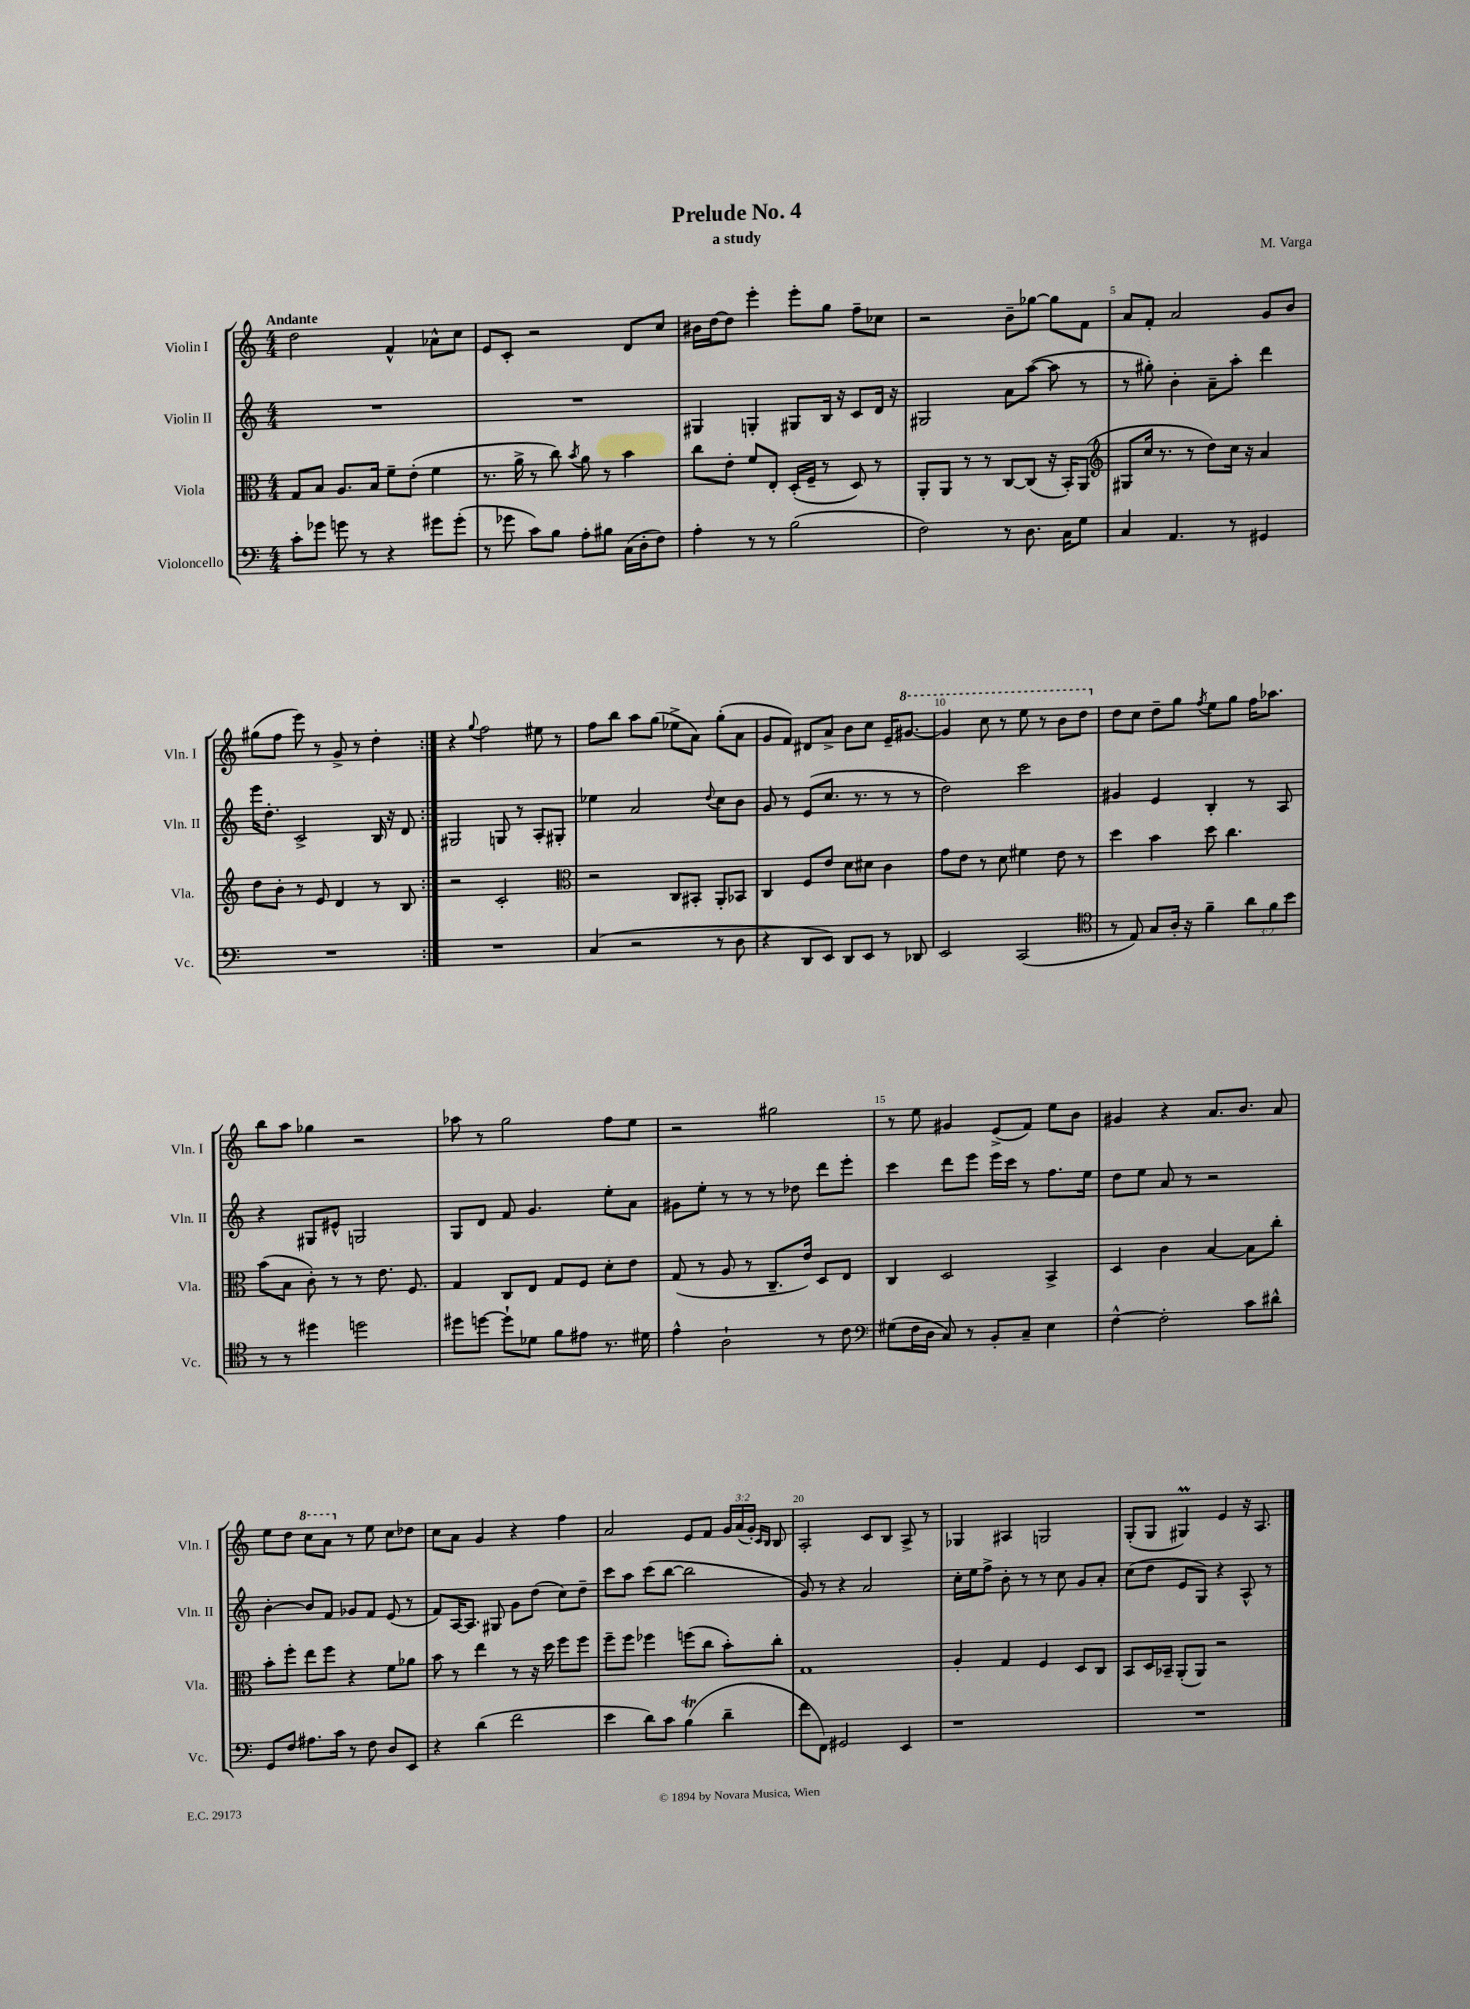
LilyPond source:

\header { title = "Prelude No. 4" composer = "M. Varga" subtitle = "a study" }
<<
\new StaffGroup <<
\new Staff = "s0" \with { instrumentName = "Violin I" shortInstrumentName = "Vln. I" } {
    \clef treble \key c \major \numericTimeSignature \time 4/4 \override Staff.TupletNumber.text = #tuplet-number::calc-fraction-text \tempo "Andante"
    \autoBeamOff \repeat volta 2 { d''2 f'4-^ aes'8[-^ c''8] |
    e'8[ c'8]-. r2 d'8[ c''8] |
    bis'16[ d''16~ d''8] e'''4-. e'''8[-. g''8] f''8[-- ces''8] |
    r2 b'8[-- ges''8]~ ges''8[ f'8] |
    a'8[ f'8]-. a'2 g'8[ b'8] |
    gis''8[( f''8] e'''8) r8 g'8-> r8 d''4-. | }
    r4 \appoggiatura { g''8 } f''2 eis''8 r8 |
    f''8[ b''8] a''8[ g''8]( ees''8[-> a'8]) g''8[-.( a'8] |
    g'8[ f'8]) dis'8[ a'8]-> b'8[ c''8] e'16[-- \ottava #1 gis''8.]~ |
    gis''4 c'''8 r8 e'''8 r8 b''8[ d'''8] \ottava #0 |
    d''8[ c''8] d''8[-- g''8] \acciaccatura { f''8 } e''8[ g''8] f''16[ aes''8.] |
    b''8[ a''8] ges''4 r2 |
    aes''8 r8 g''2 f''8[ e''8] |
    r2 gis''2 |
    r8 e''8 gis'4 e'8[->( f'8]) e''8[ b'8] |
    gis'4 r4 a'8.[ b'8.] a'8 |
    e''8[ d''8] \ottava #1 c'''8[ a''8] \ottava #0 r8 e''8 c''8[ des''8] |
    c''8[ a'8] g'4 r4 f''4 |
    a'2 e'8[ f'8] \tuplet 3/2 { g'16[ a'16( g'16]-.) } \grace { c'16[ b16] } b8 |
    a2-. c'8[ b8] a8-> r8 |
    ges4 ais4 g2 |
    g8[-.( g8] gis4\prall) e'4 r16 a8. \bar "|." |
}
\new Staff = "s1" \with { instrumentName = "Violin II" shortInstrumentName = "Vln. II" } {
    \clef treble \key c \major \numericTimeSignature \time 4/4
    \autoBeamOff \repeat volta 2 { R1 |
    R1 |
    gis4 g4-. gis8[ b16] r16 c'8[ d'16] r16 |
    gis2 a'8[ a''8]~( a''8 r8 |
    r8 gis''8-.) b'4-. a'8[-- a''8]-. d'''4 |
    e'''16[ d''8.]-. c'2-> b16 r16 d'8 | }
    gis2 g8 r8 a8[-. gis8]-. |
    ees''4 a'2 \appoggiatura { d''8 } c''8[ b'8] |
    g'8 r8 e'8[( c''8.] r8. r8 r8 |
    d''2) c'''2 |
    gis'4 e'4 b4-. r8 a8 |
    r4 gis8[ eis'8]-^ g2 |
    g8[ d'8] f'8 g'4. e''8[-. a'8] |
    gis'8[ e''8]-. r8 r8 r8 des''8 d'''8[ e'''8]-. |
    c'''4 d'''8[ e'''8] e'''16[ c'''16] r8 f''8.[ e''16] |
    d''8[ e''8] a'8 r8 r2 |
    b'4~-. b'8[ f'8] ges'8[ f'8] e'8( r8 |
    f'8[) a16~ a8.] gis8 g'8[ d''8]( c''8[) d''8]-- |
    c'''8[ a''8] c'''8[( b''8]~ b''2 |
    g'8) r8 r4 a'2 |
    c''16[-. e''16 f''8]-> b'8-. r8 r8 c''8 g'8[ a'8]-. |
    c''8[( d''8] e'8[ g8]) r4 a8-^ r8 \bar "|." |
}
\new Staff = "s2" \with { instrumentName = "Viola" shortInstrumentName = "Vla." } {
    \clef alto \key c \major \numericTimeSignature \time 4/4
    \autoBeamOff \repeat volta 2 { g8[ b8] a8.[ b16] f'8[-- e'8]-.( f'4 |
    r8. a'16-> r8 c''8) \acciaccatura { b'8 } a'8 r8 b'4 |
    c''8[ e'8]-. f'8[ e8]-. d16[-.( f16]-- r8 d8) r8 |
    a,8[-. a,8] r8 r8 c8[~ c8]( r16 b,16[-.) a,8]( |
    \clef treble gis8[ c''16] r8. r8 d''8[) c''16] r16 a'4 |
    d''8[ b'8]-. r8 e'8 d'4 r8 b8 | }
    r2 c'2-. |
    \clef alto r2 c8[ bis,8]-. a,8[-. bes,8] |
    c4 f8[ e'8] d'8[ dis'8] c'4 |
    g'8[ e'8] r8 d'8 fis'4 e'8 r8 |
    d''4 b'4 d''8 c''4. |
    b'8[( b8] c'8-.) r8 r8 e'8. f8. |
    g4 c8[ e8] g8[ f8] d'8[-. e'8] |
    g8( r8 a8 r8 c8.[-- e'16]) d8[ e8] |
    c4 d2 b,4-> |
    d4 c'4 b4~ b8[ c''8]-. |
    b'8[-. f''8]-. e''8[ f''8] r4 f'8[ aes'8] |
    b'8 r8 e''4 r8 r16 d''16 f''8[ f''8] |
    f''8[-- f''8] fes''4 f''8[( c''8] b'8[-.) c''8]-. |
    g1 |
    a4-. g4 f4 d8[ c8] |
    b,8[ d16 bes,16]-- a,8[-.( a,8]) r2 \bar "|." |
}
\new Staff = "s3" \with { instrumentName = "Violoncello" shortInstrumentName = "Vc." } {
    \clef bass \key c \major \numericTimeSignature \time 4/4 \override Staff.TupletNumber.text = #tuplet-number::calc-fraction-text
    \autoBeamOff \repeat volta 2 { c'8[-. ges'8] g'8 r8 r4 gis'8[ gis'8]-.( |
    r8 ges'8 c'8[) b8] a8[-. bis8] c16[( d16-. f8]) |
    a4-. r8 r8 b2( |
    f2) r8 d8. c16[ g8] |
    c4 a,4. r8 gis,4 |
    R1 | }
    R1 |
    c4( r2 r8 d8 |
    r4 d,8[ e,8]) d,8[ e,8] r8 des,8 |
    e,2 c,2( |
    \clef tenor r8 e8) g8[ a16]-. r16 f'4-- \tuplet 3/2 { a'8[ f'8 b'8] } |
    r8 r8 dis''4 d''2 |
    dis''8[ d''8]~ d''8[-! des'8] f'8[ eis'8] r8. dis'16 |
    e'4-^ a2-! r8 c'8 |
    \clef bass gis8[( f16 d16] c8) r8 b,8[-. c8]-- e4 |
    f4~-^ f2-. c'8[ dis'8]-^ |
    g,8[ f8] ais8.[ c'16] r8 f8 d8[ e,8] |
    r4 d'4( f'2 |
    e'4 d'8[) c'8] b4\trill( d'4-- |
    f'8[ f,8]) gis,2 e,4 |
    r1 |
    R1 \bar "|." |
}
>>
>>
\layout { \context { \Score \override BarNumber.break-visibility = ##(#f #t #t) barNumberVisibility = #(every-nth-bar-number-visible 5) } }
